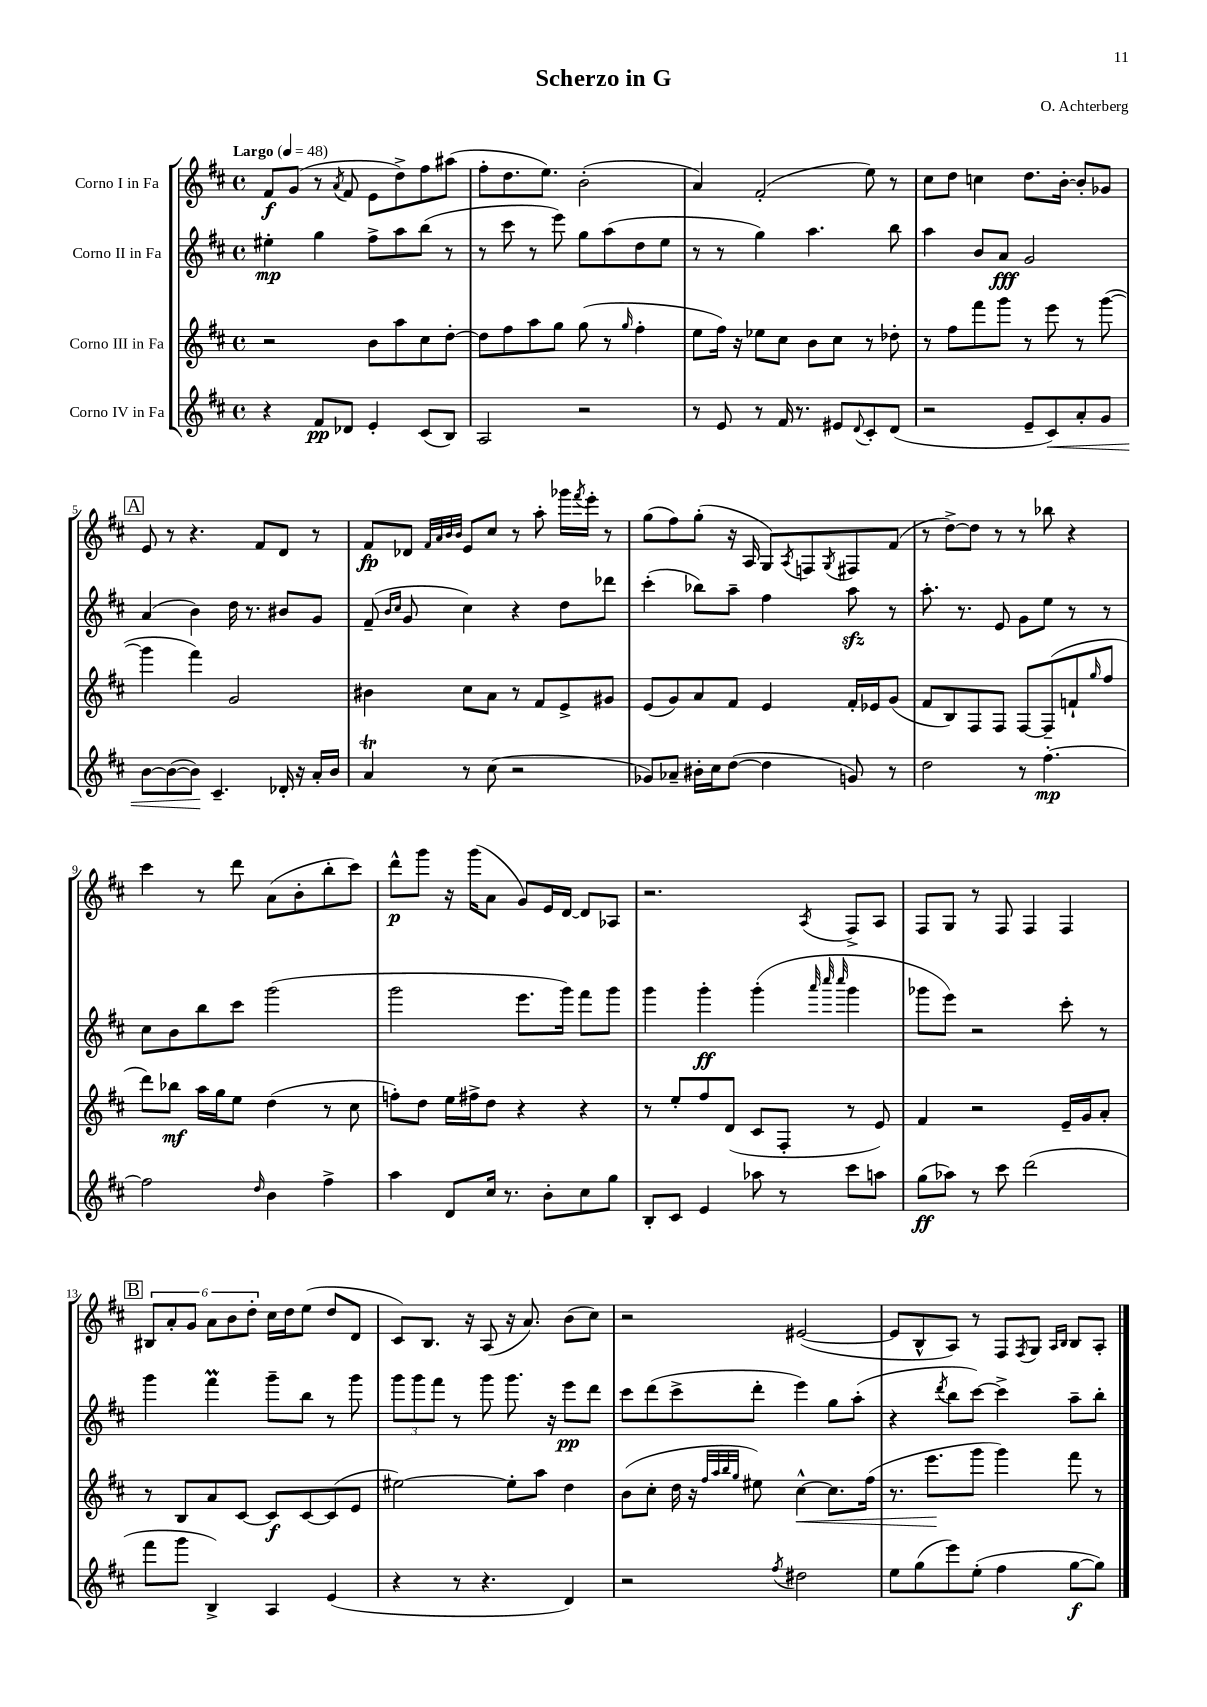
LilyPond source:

\header { title = "Scherzo in G" composer = "O. Achterberg" }
<<
\new StaffGroup <<
\new Staff = "s0" \with { instrumentName = "Corno I in Fa" } {
    \clef treble \key d \major \defaultTimeSignature \time 4/4 \tempo "Largo" 4 = 48
    fis'8\f g'8( r8 \acciaccatura { a'8 } fis'8 e'8 d''8->) fis''8 ais''8( |
    fis''8-. d''8. e''8.) b'2-.( |
    a'4) fis'2-.( e''8) r8 |
    cis''8 d''8 c''4 d''8. b'16~-. b'8-. ges'8 |
    \mark \markup { \box "A" } e'8 r8 r4. fis'8 d'8 r8 |
    fis'8\fp des'8 \grace { fis'32 a'32 b'32 b'32 } e'8 cis''8 r8 a''8-. ges'''16 \acciaccatura { fis'''8 } e'''16-. r8 |
    g''8( fis''8) g''8-.( r16 a16 g8) \acciaccatura { a8 } f8 \acciaccatura { g8 } fis8 fis'8( |
    r8 d''8~->) d''8 r8 r8 bes''8 r4 |
    cis'''4 r8 d'''8 a'8( b'8-. b''8-. cis'''8) |
    d'''8-^\p g'''8 r16 g'''16( a'8 g'8) e'16 d'16~ d'8 aes8 |
    r2. \acciaccatura { a8 } fis8-> a8 |
    fis8 g8 r8 fis8 fis4 fis4 |
    \mark \markup { \box "B" } \tuplet 6/4 { bis8 a'8-. g'8 a'8 b'8 d''8-. } cis''16 d''16 e''8( d''8 d'8 |
    cis'8) b8. r16 a8( r16 a'8.) b'8( cis''8) |
    r2 eis'2~( |
    eis'8 b8-^ a8) r8 fis8 \acciaccatura { fis8 } g8 \grace { a16 b16 } b8 a8-. \bar "|." |
}
\new Staff = "s1" \with { instrumentName = "Corno II in Fa" } {
    \clef treble \key d \major \defaultTimeSignature \time 4/4
    eis''4-.\mp g''4 fis''8-> a''8 b''8( r8 |
    r8 cis'''8 r8 e'''8) g''8 a''8( d''8 e''8 |
    r8 r8 g''4) a''4. b''8 |
    a''4 b'8 a'8\fff g'2 |
    \mark \markup { \box "A" } a'4( b'4) d''16 r8. bis'8 g'8 |
    fis'8--( \grace { b'16 cis''16 } g'8 cis''4) r4 d''8 des'''8 |
    cis'''4-.( bes''8) a''8-- fis''4 a''8\sfz r8 |
    a''8.-. r8. e'8 g'8 e''8 r8 r8 |
    cis''8 b'8 b''8 cis'''8 g'''2( |
    g'''2 e'''8. g'''16) fis'''8 g'''8 |
    g'''4 g'''4-.\ff g'''4-.( \grace { a'''32 cis''''32 cis''''32 } g'''4 |
    ges'''8 e'''8) r2 cis'''8-. r8 |
    \mark \markup { \box "B" } g'''4 fis'''4\prall g'''8-- b''8 r8 g'''8 |
    \tuplet 3/2 { g'''8 g'''8 fis'''8 } r8 g'''8 g'''8. r16 e'''8\pp d'''8 |
    cis'''8 d'''8( cis'''8-> d'''8-. e'''4) g''8 a''8-.( |
    r4 \acciaccatura { d'''8 } b''8 cis'''8~) cis'''4-> a''8-- b''8-. \bar "|." |
}
\new Staff = "s2" \with { instrumentName = "Corno III in Fa" } {
    \clef treble \key d \major \defaultTimeSignature \time 4/4
    r2 b'8 a''8 cis''8 d''8~-. |
    d''8 fis''8 a''8 g''8 g''8( r8 \grace { g''16 } fis''4-. |
    e''8 fis''16) r16 ees''8 cis''8 b'8 cis''8 r8 des''8-. |
    r8 fis''8 fis'''8 g'''8 r8 e'''8 r8 g'''8~( |
    \mark \markup { \box "A" } g'''4 fis'''4) g'2 |
    bis'4 cis''8 a'8 r8 fis'8 e'8-> gis'8 |
    e'8( g'8) a'8 fis'8 e'4 fis'16-. ees'16 g'8( |
    fis'8 b8) fis8 fis8 fis8~ fis8--( f'8-! \grace { g''16 } fis''8 |
    d'''8) bes''8\mf a''16 g''16 e''8 d''4( r8 cis''8 |
    f''8-.) d''8 e''16 fis''16-> d''8 r4 r4 |
    r8 e''8-. fis''8 d'8( cis'8 fis8-. r8 e'8) |
    fis'4 r2 e'16-- g'16 a'8-. |
    \mark \markup { \box "B" } r8 b8 a'8 cis'8~ cis'8\f cis'8~ cis'8( e'8 |
    eis''2~) eis''8-. a''8 d''4 |
    b'8( cis''8-. d''16 r16 \grace { fis''32 a''32 b''32 g''32 } eis''8) cis''4~-^\< cis''8. fis''16( |
    r8. e'''8.\! g'''8 g'''4) fis'''8 r8 \bar "|." |
}
\new Staff = "s3" \with { instrumentName = "Corno IV in Fa" } {
    \clef treble \key d \major \defaultTimeSignature \time 4/4
    r4 fis'8\pp des'8 e'4-. cis'8( b8) |
    a2 r2 |
    r8 e'8 r8 fis'16 r8. eis'8 \appoggiatura { d'8 } cis'8-. d'8( |
    r2 e'8-- cis'8\<) a'8-. g'8 |
    \mark \markup { \box "A" } b'8~ b'8~( b'8\!) cis'4.-- des'16-. r16 a'16-. b'16 |
    a'4\trill r8 cis''8( r2 |
    ges'8) aes'8-- bis'16-. cis''16 d''8~( d''4 g'8) r8 |
    d''2 r8 fis''4.~-.\mp |
    fis''2 \grace { d''16 } b'4 fis''4-> |
    a''4 d'8 cis''16 r8. b'8-. cis''8 g''8 |
    b8-. cis'8 e'4 aes''8 r8 cis'''8 a''8 |
    g''8\ff( aes''8) r8 cis'''8 d'''2( |
    \mark \markup { \box "B" } fis'''8 g'''8 b4->) a4 e'4( |
    r4 r8 r4. d'4) |
    r2 \acciaccatura { fis''8 } dis''2 |
    e''8 g''8( e'''8) e''8-.( fis''4 g''8~\f g''8) \bar "|." |
}
>>
>>
